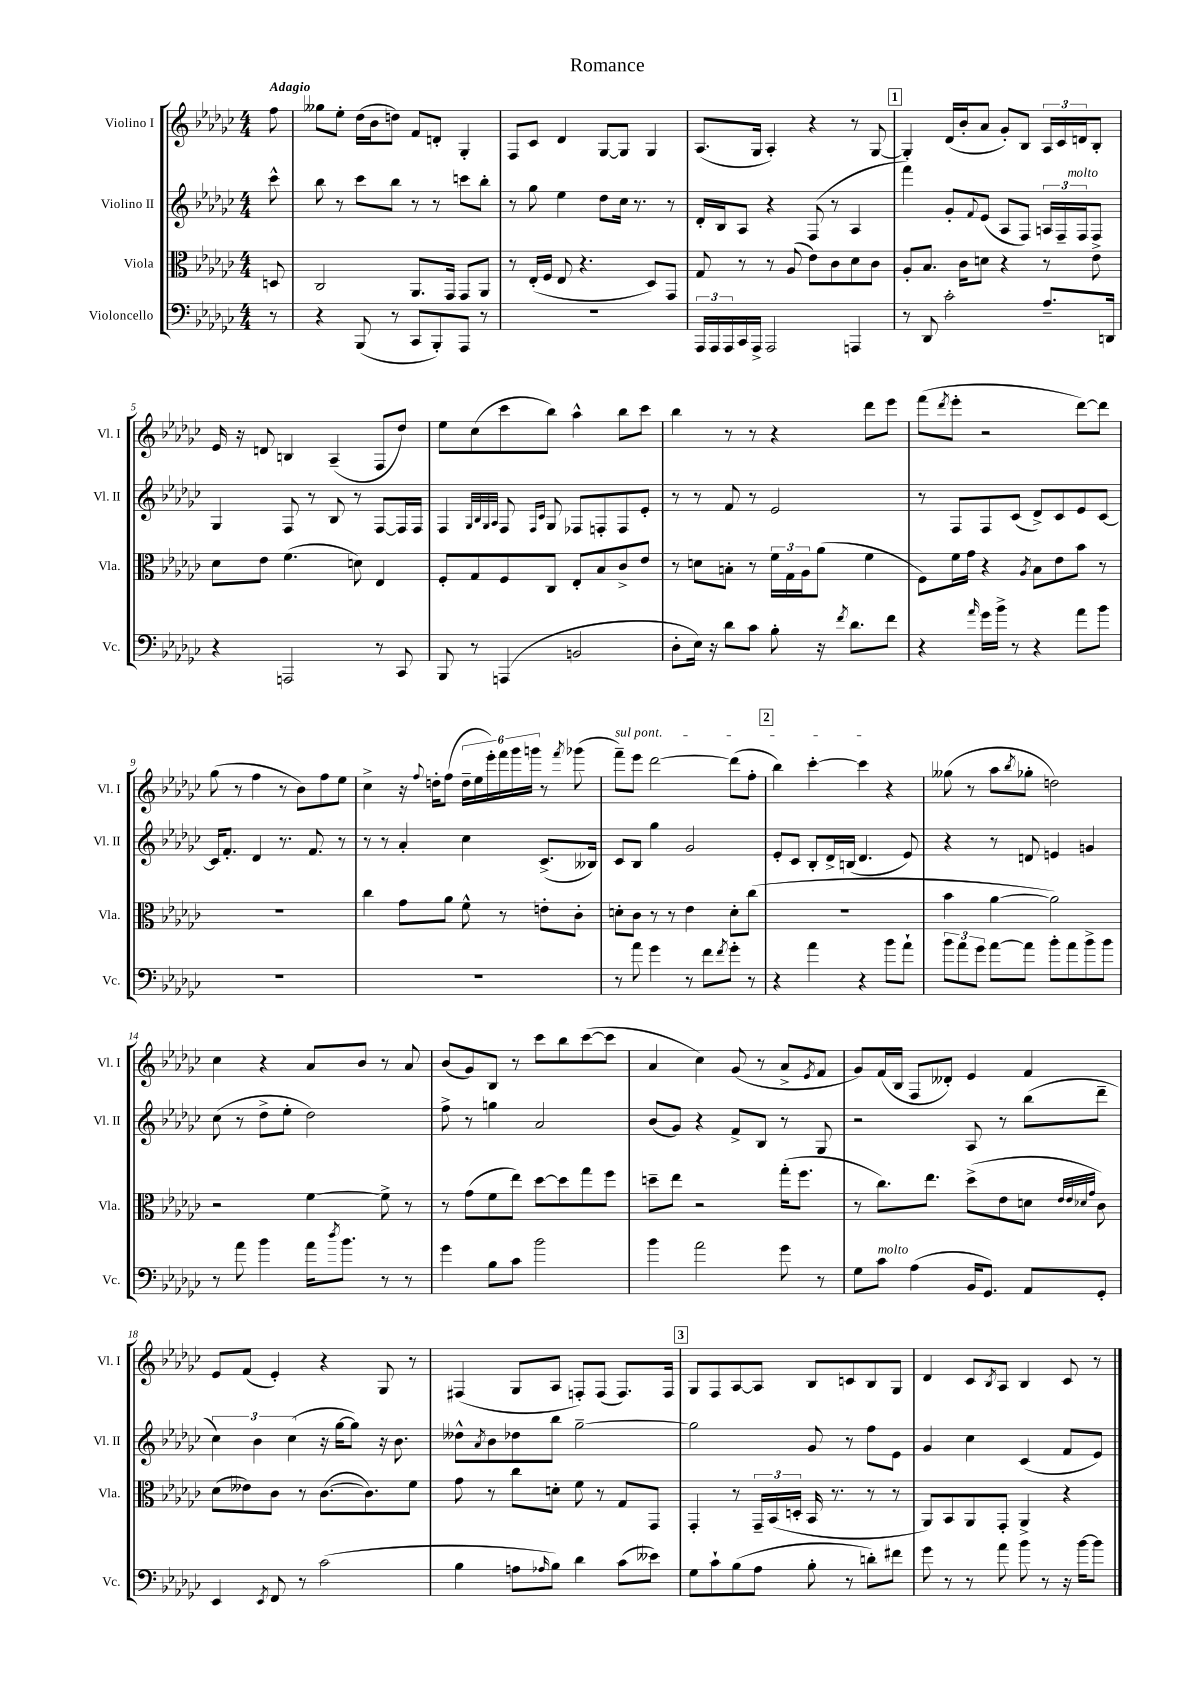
\header { title = "Romance" }
<<
\new StaffGroup <<
\new Staff = "s0" \with { instrumentName = "Violino I" shortInstrumentName = "Vl. I" } {
    \clef treble \key ges \major \numericTimeSignature \time 4/4 \partial 8 \tempo "Adagio"
    f''8 |
    geses''8 ees''8-. des''16( bes'16 d''8) f'8 d'8-. ges4-. |
    f8 ces'8 des'4 ges8~ ges8 ges4 |
    aes8.( ges16 aes4-.) r4 r8 ges8~ |
    \mark \markup { \box "1" } ges4-. des'16( bes'16-. aes'8 ges'8-.) bes8 \tuplet 3/2 { aes16 ces'16 d'16 } bes8-. |
    ees'16 r16 d'8 b4 aes4--( f8 des''8) |
    ees''8 ces''8( ces'''8 bes''8) aes''4-^ bes''8 ces'''8 |
    bes''4 r8 r8 r4 des'''8 ees'''8 |
    f'''8( \acciaccatura { des'''8 } ees'''8-. r2 des'''8~) des'''8 |
    ges''8( r8 f''4 r8 bes'8) f''8 ees''8 |
    ces''4-> r16 \appoggiatura { f''8 } d''16-. f''8( \tuplet 6/4 { d''16-- ees''16 ees'''16-.) f'''16 ges'''16 g'''16 } r8 \acciaccatura { f'''8 } ges'''8( |
    \once \override TextSpanner.bound-details.left.text = \markup { \italic "sul pont." } f'''8--\startTextSpan) ees'''8 des'''2~ des'''8( f''8-. |
    \mark \markup { \box "2" } bes''4) ces'''4~-. ces'''4\stopTextSpan r4 |
    geses''8( r8 aes''8 \acciaccatura { bes''8 } ges''8-. d''2) |
    ces''4 r4 aes'8 bes'8 r8 aes'8 |
    bes'8( ges'8) bes8 r8 ces'''8 bes''8 ces'''8~( ces'''8 |
    aes'4 ces''4) ges'8( r8 aes'8-> \acciaccatura { ees'8 } f'8 |
    ges'8) f'16( bes16 f8 deses'8-.) ees'4 f'4 |
    ees'8 f'8( ees'4-.) r4 ges8 r8 |
    fis4( ges8 aes8 f8-.) f8( f8.) f16 |
    \mark \markup { \box "3" } ges8 f8 aes8~ aes8 bes8 c'8 bes8 ges8 |
    des'4 ces'8 \acciaccatura { bes8 } aes8 bes4 ces'8 r8 \bar "|." |
}
\new Staff = "s1" \with { instrumentName = "Violino II" shortInstrumentName = "Vl. II" } {
    \clef treble \key ges \major \numericTimeSignature \time 4/4 \partial 8
    ces'''8-^ |
    bes''8 r8 ces'''8 bes''8 r8 r8 c'''8 bes''8-. |
    r8 ges''8 ees''4 des''8 ces''16 r8. r8 |
    des'16-. bes16 aes8 r4 f8( r8 aes4 |
    \mark \markup { \box "1" } f'''4) ges'8-. \appoggiatura { f'8 } ees'8( aes8 f8) \tuplet 3/2 { a16 f16-- f16^\markup { \italic "molto" } } f8-> |
    ges4 f8 r8 bes8 r8 f8~ f16 f16 |
    f4 \grace { ges32 bes32 ges32 aes32 } f8 \grace { f16 ces'16 } ges8 fes8 f8-. f8 ees'8-. |
    r8 r8 f'8 r8 ees'2 |
    r8 f8 f8 ces'8( des'8->) ces'8 ees'8 ces'8~ |
    ces'16 f'8.-. des'4 r8. f'8. r8 |
    r8 r8 aes'4-. ces''4 ces'8.->( beses16) |
    ces'8 bes8 ges''4 ges'2 |
    \mark \markup { \box "2" } ees'8-. ces'8 bes8-. des'16-> b16( des'4. ees'8) |
    r4 r8 d'8 e'4 g'4 |
    ces''8( r8 des''8-> ees''8-. des''2) |
    f''8-> r8 g''4 aes'2 |
    bes'8( ges'8) r4 f'8-> bes8 r8 ges8 |
    r2 aes8 r8 bes''8( des'''8-- |
    \tuplet 3/2 { ces''4) bes'4 ces''4( } r16 ges''16~ ges''8) r16 bes'8. |
    deses''8-^ \acciaccatura { aes'8 } bes'8 des''8 bes''8 ges''2~-- |
    \mark \markup { \box "3" } ges''2 ges'8 r8 f''8 ees'8 |
    ges'4 ces''4 ces'4( f'8 ees'8) \bar "|." |
}
\new Staff = "s2" \with { instrumentName = "Viola" shortInstrumentName = "Vla." } {
    \clef alto \key ges \major \numericTimeSignature \time 4/4 \partial 8
    d8 |
    ces2 aes,8. ges,16 ges,8 aes,8 |
    r8 ees16-.( f16 ees8 r4. des8) ges,8 |
    ges8 r8 r8 aes8( ees'8) ces'8 des'8 ces'8 |
    \mark \markup { \box "1" } aes8-. bes8. ces'16 d'8 r4 r8 ees'8 |
    des'8 ees'8 f'4.( d'8) ees4 |
    f8-. ges8 f8 ces8 ees8-. bes8 ces'8-> ees'8 |
    r8 d'8 b8-. r8 \tuplet 3/2 { f'16 ges16 aes16 } aes'8( f'4 |
    f8) f'16 ges'16 r4 \acciaccatura { aes8 } bes8 ees'8 bes'8 r8 |
    R1 |
    ces''4 ges'8 aes'8 f'8-^ r8 e'8-. ces'8-. |
    d'8-. ces'8 r8 r8 ees'4 d'8-. ces''8( |
    \mark \markup { \box "2" } R1 |
    bes'4 aes'4~ aes'2) |
    r2 f'4~ f'8-> r8 |
    r8 ges'8( f'8 ees''8) des''8~ des''8 ges''8 f''8 |
    d''8-- ees''8 r2 ges''16-.( f''8. |
    r8 ces''8.) ees''8. des''8->( ees'8 d'8 \grace { ees'32 ees'32 des'32 ges'32 } ces'8) |
    des'8( eeses'8) ces'8 r8 ces'8.~( ces'8.) f'8 |
    ges'8 r8 ces''8 d'8-. f'8 r8 ges8 ges,8 |
    \mark \markup { \box "3" } ges,4-. r8 \tuplet 3/2 { ges,16-- bes,16( d16-. } bes,16 r8. r8 r8 |
    aes,8) bes,8 aes,8 ges,8-. aes,4-> r4 \bar "|." |
}
\new Staff = "s3" \with { instrumentName = "Violoncello" shortInstrumentName = "Vc." } {
    \clef bass \key ges \major \numericTimeSignature \time 4/4 \partial 8
    r8 |
    r4 bes,,8( r8 ces,8 bes,,8-.) aes,,8 r8 |
    R1 |
    \tuplet 3/2 { aes,,16 aes,,16 aes,,16 } ces,16 aes,,16-> aes,,2 a,,4 |
    \mark \markup { \box "1" } r8 des,8 ces'2-. aes8.-- d,16 |
    r4 a,,2 r8 ces,8 |
    bes,,8 r8 a,,4( b,2 |
    des8-. ees16) r16 des'8 ces'8 bes8-. r16 \acciaccatura { f'8 } des'8. f'8 |
    r4 \grace { aes'16 } ges'16 bes'16-> r8 r4 aes'8 bes'8 |
    R1 |
    R1 |
    r8 aes'8 ges'4 r8 f'8 \acciaccatura { f'8 } ges'8-. r8 |
    \mark \markup { \box "2" } r4 aes'4 r4 bes'8 aes'8-! |
    \tuplet 3/2 { bes'8 aes'8 ges'8 } aes'8~ aes'8 bes'8-. aes'8 bes'8-> bes'8 |
    r8 aes'8 bes'4 aes'16 \acciaccatura { des''8 } bes'8. r8 r8 |
    ges'4 bes8 ces'8 bes'2 |
    bes'4 aes'2 ges'8 r8 |
    ges8 ces'8^\markup { \italic "molto" } aes4( bes,16 ges,8.) aes,8 ges,8-. |
    ees,4 \acciaccatura { ees,8 } f,8 r8 ces'2( |
    bes4 a8 \grace { aes16 } bes8) des'4 ces'8( eeses'8) |
    \mark \markup { \box "3" } ges8 ces'8-! bes8( aes8 bes8-. r8 d'8-.) fis'8 |
    ges'8 r8 r8 aes'8 bes'8 r8 r16 bes'16~ bes'8 \bar "|." |
}
>>
>>
